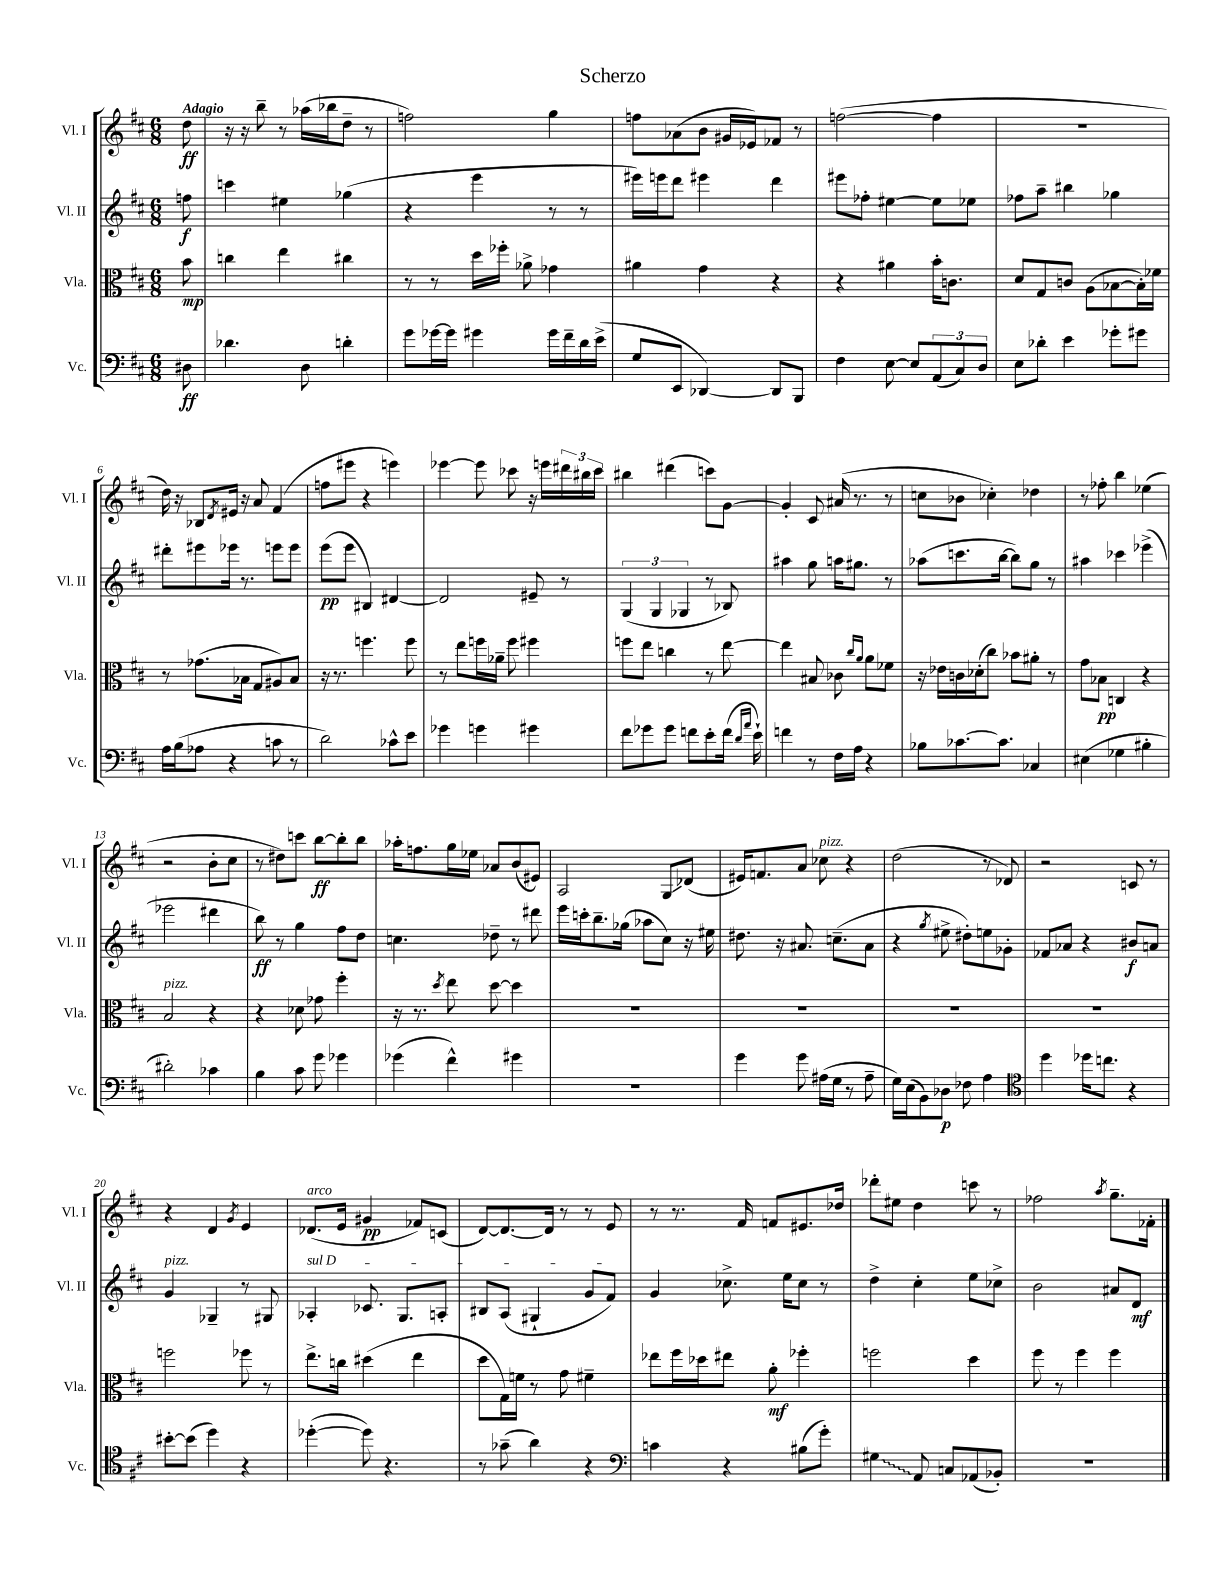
\header { title = "Scherzo" }
<<
\new StaffGroup <<
\new Staff = "s0" \with { instrumentName = "Vl. I" shortInstrumentName = "Vl. I" } {
    \clef treble \key d \major \numericTimeSignature \time 6/8 \partial 8 \tempo "Adagio"
    d''8\ff |
    r16 r16 b''8-- r8 aes''16( bes''16 d''8-- r8 |
    f''2) g''4 |
    f''8 aes'8( b'8 gis'16 ees'16) fes'8 r8 |
    f''2~( f''4 |
    R2. |
    d''16) r16 bes8 \acciaccatura { d'8 } eis'16 r16 a'8 fis'4( |
    f''8 eis'''8 r4 e'''4) |
    ees'''4~ ees'''8 ces'''8 r16 e'''16 \tuplet 3/2 { dis'''16 bis''16 ces'''16 } |
    bis''4 dis'''4( c'''8) g'8~ |
    g'4-. cis'8 ais'16( r8. r8 |
    c''8 bes'8 ces''4-.) des''4 |
    r8 fes''8-. b''4 ees''4( |
    r2 b'8-. cis''8 |
    r8 dis''8) c'''8 b''8~\ff b''8-. b''8 |
    aes''16-. f''8. g''16 ees''16 aes'8 b'8( eis'8) |
    a2 g8\glissando des'8( |
    eis'16) f'8. a'8 ces''8^\markup { \italic "pizz." } r4 |
    d''2( r8 des'8) |
    r2 c'8 r8 |
    r4 d'4 \acciaccatura { g'8 } e'4 |
    des'8.^\markup { \italic "arco" }( e'16 gis'4\pp fes'8) c'8( |
    d'8~) d'8.~ d'16 r8 r8 e'8 |
    r8 r8. fis'16 f'8 eis'8. des''16 |
    des'''8-. eis''8 d''4 c'''8 r8 |
    fes''2 \acciaccatura { a''8 } g''8.-- fes'16-. \bar "|." |
}
\new Staff = "s1" \with { instrumentName = "Vl. II" shortInstrumentName = "Vl. II" } {
    \clef treble \key d \major \numericTimeSignature \time 6/8 \partial 8
    f''8\f |
    c'''4 eis''4 ges''4( |
    r4 e'''4 r8 r8 |
    eis'''16) e'''16 d'''8 eis'''4 d'''4 |
    eis'''8 fes''8-. eis''4~ eis''8 ees''8 |
    fes''8 a''8-- bis''4 ges''4 |
    dis'''8-. eis'''8 ees'''16 r8. e'''8 e'''8 |
    e'''8\pp( e'''8 bis4) dis'4~ |
    dis'2 eis'8-- r8 |
    \tuplet 3/2 { g4( g4 ges4 } r8 bes8) |
    ais''4 g''8 a''16 gis''8. r8 |
    aes''8( c'''8. b''16~ b''8) g''8 r8 |
    ais''4 ces'''4 ees'''4->( |
    ees'''2 dis'''4 |
    b''8\ff) r8 g''4 fis''8 d''8 |
    c''4. des''8-- r8 dis'''8 |
    e'''16 c'''16-. b''8.-- ges''16( aes''8 cis''8) r16 eis''16 |
    dis''8. r16 ais'8. c''8.--( ais'8 |
    r4 \acciaccatura { g''8 } eis''8-> dis''8-.) e''8 ges'8-. |
    fes'8 aes'8 r4 bis'8\f a'8 |
    g'4^\markup { \italic "pizz." } ges4-- r8 gis8 |
    \once \override TextSpanner.bound-details.left.text = \markup { \italic "sul D" } aes4-.\startTextSpan ces'8. g8. a8-. |
    bis8 a8( gis4-! g'8 fis'8\stopTextSpan) |
    g'4 ces''8.-> e''16 ces''8 r8 |
    d''4-> cis''4-. e''8 ces''8-> |
    b'2 ais'8 d'8\mf \bar "|." |
}
\new Staff = "s2" \with { instrumentName = "Vla." shortInstrumentName = "Vla." } {
    \clef alto \key d \major \numericTimeSignature \time 6/8 \partial 8
    b'8\mp |
    c''4 e''4 cis''4 |
    r8 r8 d''16 fes''16-. aes'8-> ges'4 |
    ais'4 g'4 r4 |
    r4 ais'4 b'16-. c'8. |
    d'8 g8 c'8 a8( bes8~ bes16-.) fes'16 |
    r8 ges'8.( bes16 g8 ais8) bes8 |
    r16 r8. f''4. f''8 |
    r8 e''8 f''16 aes'16-- f''8 fis''4 |
    f''8 e''8 c''4 r8 e''8~ |
    e''4 bis8 ces'8 \grace { cis''16 a'16 } a'8 fes'8 |
    r16 ees'16 c'16 des'16-.( cis''8) bes'8 ais'8-. r8 |
    g'8 bes8\pp c4 r4 |
    b2^\markup { \italic "pizz." } r4 |
    r4 des'8 ges'8 fis''4-. |
    r16 r8. \acciaccatura { d''8 } e''8 d''8~ d''4 |
    R2. |
    R2. |
    R2. |
    R2. |
    f''2 fes''8 r8 |
    e''8.-> c''16 dis''4( e''4 |
    d''8 g16) f'16 r8 g'8 fis'4-- |
    ees''8 fis''16 des''16 eis''8 a'8-.\mf fes''4-. |
    f''2 d''4 |
    fis''8 r8 fis''4 fis''4 \bar "|." |
}
\new Staff = "s3" \with { instrumentName = "Vc." shortInstrumentName = "Vc." } {
    \clef bass \key d \major \numericTimeSignature \time 6/8 \partial 8
    dis8\ff |
    des'4. d8 d'4-. |
    g'8 ges'16~ ges'16 gis'4 gis'16 fis'16-- d'16 e'16->( |
    g8 e,8 des,4~) des,8 b,,8 |
    fis4 e8~ e8 \tuplet 3/2 { a,8( cis8) d8 } |
    e8 des'8-. e'4 ges'8-. gis'8 |
    a16 b16( aes8 r4 c'8 r8 |
    d'2) ces'8-^ e'8 |
    ges'4 g'4 gis'4 |
    fis'8 ges'8 ges'8 f'8 e'8-. f'16( \grace { d'16 a'16 } e'16-!) |
    f'4 r8 fis16 a16 r4 |
    bes8 ces'8.~ ces'8. ces4 |
    eis4( ges4 bis4-. |
    dis'2-.) ces'4 |
    b4 cis'8 g'8 ges'4 |
    ges'4( fis'4-^) gis'4 |
    R2. |
    g'4 g'8 ais16( g16 r8 ais8-- |
    g16) e16( b,8) des8\p fes8 a4 |
    \clef tenor d''4 des''16 c''8. r4 |
    bis'8~-. bis'8( d''4) r4 |
    des''4~-.( des''8) r4. |
    r8 ges'8--( a'4) r4 |
    \clef bass c'4 r4 bis8( g'8-.) |
    \once \override Glissando.style = #'zigzag gis4\glissando a,8 c8 aes,8( bes,8-.) |
    R2. \bar "|." |
}
>>
>>
